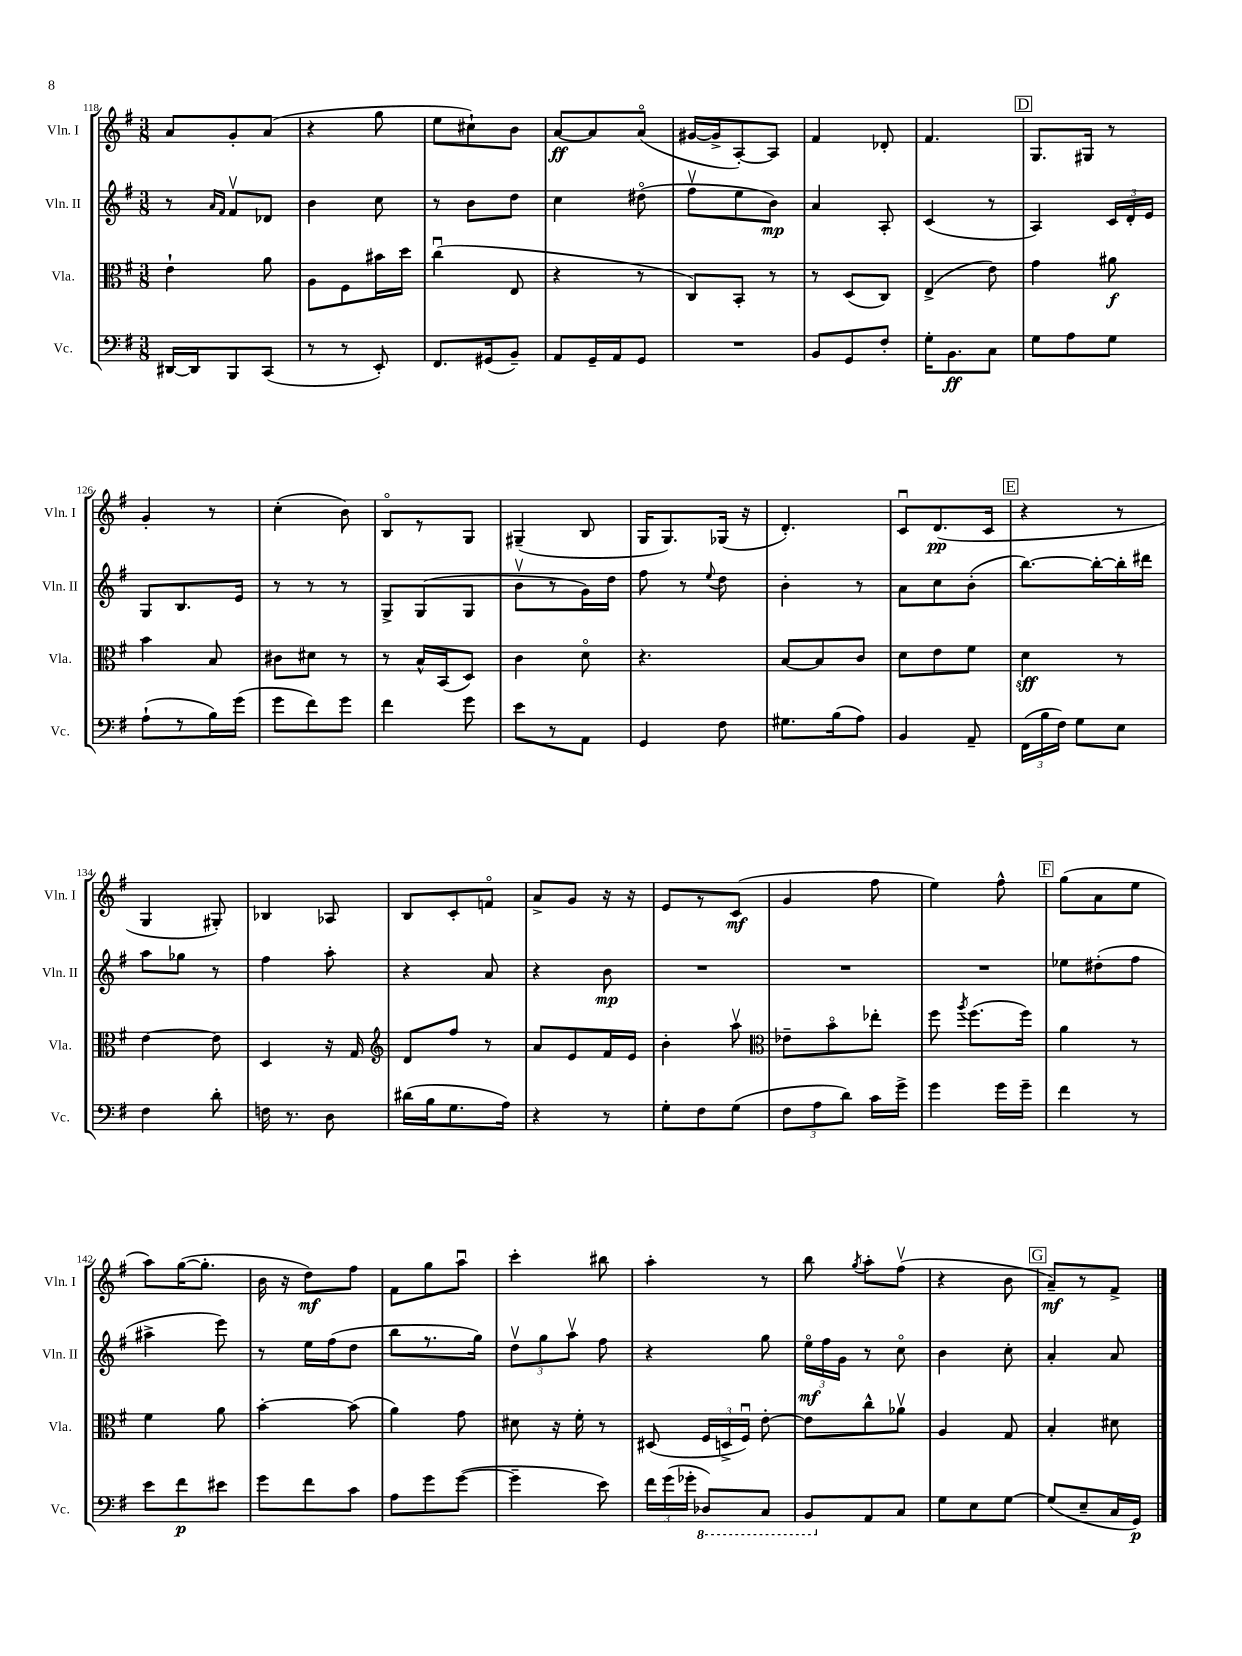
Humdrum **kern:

**kern	**dynam	**kern	**dynam	**kern	**dynam	**kern	**dynam
*part4	*part4	*part3	*part3	*part2	*part2	*part1	*part1
*staff4	*staff4	*staff3	*staff3	*staff2	*staff2	*staff1	*staff1
*I"Vc.	*	*I"Vla.	*	*I"Vln. II	*	*I"Vln. I	*
*I'Vc.	*	*I'Vla.	*	*I'Vln. II	*	*I'Vln. I	*
*clefF4	*	*clefC3	*	*clefG2	*	*clefG2	*
*k[f#]	*	*k[f#]	*	*k[f#]	*	*k[f#]	*
*M3/8	*	*M3/8	*	*M3/8	*	*M3/8	*
=118	=118	=118	=118	=118	=118	=118	=118
[16DD#X/LL	.	4e`\	.	8r	.	8a/L	.
16DD#/J]	.	.	.	.	.	.	.
.	.	.	.	16qqa/LL	.	.	.
.	.	.	.	16qqf#/JJ	.	.	.
8BBB/	.	.	.	8f#v/L	.	8g'/	.
(8CC/J	.	8a\	.	8d-X/J	.	(8a/J	.
=119	=119	=119	=119	=119	=119	=119	=119
8r	.	8A\L	.	4b\	.	4r	.
8r	.	8F#\	.	.	.	.	.
8EE'/)	.	16b#X\L	.	8cc\	.	8gg\	.
.	.	16dd\JJ	.	.	.	.	.
=120	=120	=120	=120	=120	=120	=120	=120
8.FF#/L	.	(4ccu\	.	8r	.	8ee\L	.
.	.	.	.	8b\L	.	8cc#X`\)	.
(16GG#X/k	.	.	.	.	.	.	.
8BB~/J)	.	8E/	.	8dd\J	.	8b\J	.
=121	=121	=121	=121	=121	=121	=121	=121
8AA/L	.	4r	.	4cc\	.	[8a/L	ff
16GG~/L	.	.	.	.	.	8a/]	.
16AA/J	.	.	.	.	.	.	.
8GG/J	.	8r	.	(8dd#X\	.	(8a/J	.
=122	=122	=122	=122	=122	=122	=122	=122
4.r	.	8C/L)	.	8ff#v\L	.	[16g#X/LL	.
.	.	.	.	.	.	16g#^/J]	.
.	.	8BB'/J	.	8ee\	.	[8A'/)	.
.	.	8r	.	8b\J)	mp	8A/J]	.
=123	=123	=123	=123	=123	=123	=123	=123
8BB/L	.	8r	.	4a/	.	4f#/	.
8GG/	.	(8D/L	.	.	.	.	.
8F#'/J	.	8C/J)	.	8A'/	.	8d-X'/	.
=124	=124	=124	=124	=124	=124	=124	=124
16G'\KL	.	(4E^/	.	(4c/	.	4.f#/	.
8.BB\	ff	.	.	.	.	.	.
8C\J	.	8e\)	.	8r	.	.	.
!!LO:REH:place=s1:t=D
=125	=125	=125	=125	=125	=125	=125	=125
8G\L	.	4g\	.	4A/)	.	8.G/L	.
8A\	.	.	.	.	.	.	.
.	.	.	.	.	.	16G#X/Jk	.
8G\J	.	8a#X\	f	24c/LL	.	8r	.
.	.	.	.	24d'/	.	.	.
.	.	.	.	24e/JJ	.	.	.
!!LO:LB:g=z
=126	=126	=126	=126	=126	=126	=126	=126
(8A`\L	.	4b\	.	8G/L	.	4g'/	.
8r	.	.	.	8.B/	.	.	.
16B\L)	.	8B/	.	.	.	8r	.
(16g\JJ	.	.	.	16e/Jk	.	.	.
=127	=127	=127	=127	=127	=127	=127	=127
8g\L	.	8c#X\L	.	8r	.	(4cc'\	.
8f#\)	.	8d#X\J	.	8r	.	.	.
8g\J	.	8r	.	8r	.	8b\)	.
=128	=128	=128	=128	=128	=128	=128	=128
4f#\	.	8r	.	8G^/L	.	8B/L	.
.	.	16B^^/LL	.	(8G/	.	8r	.
.	.	(16BB/J	.	.	.	.	.
8g\	.	8D/J)	.	8G/J	.	8G/J	.
=129	=129	=129	=129	=129	=129	=129	=129
8e\L	.	4c\	.	8bv\L	.	(4G#X~/	.
8r	.	.	.	8r	.	.	.
8AA\J	.	8d\	.	16g\L)	.	8B/	.
.	.	.	.	16dd\JJ	.	.	.
=130	=130	=130	=130	=130	=130	=130	=130
4GG/	.	4.r	.	8ff#\	.	16G/KL	.
.	.	.	.	.	.	8.G/)	.
.	.	.	.	8r	.	.	.
.	.	.	.	8qqee/	.	.	.
8F#\	.	.	.	8dd\	.	(16G-X/Jk	.
.	.	.	.	.	.	16r	.
=131	=131	=131	=131	=131	=131	=131	=131
8.G#X\L	.	[8B/L	.	4b'\	.	4.d'/)	.
.	.	8B/]	.	.	.	.	.
(16B\k	.	.	.	.	.	.	.
8A\J)	.	8c/J	.	8r	.	.	.
=132	=132	=132	=132	=132	=132	=132	=132
4BB/	.	8d\L	.	8a\L	.	8cu/L	.
.	.	8e\	.	8cc\	.	(8.d/	pp
8AA~/	.	8f#\J	.	(8b'\J	.	.	.
.	.	.	.	.	.	16c/Jk	.
!!LO:REH:place=s1:t=E
=133	=133	=133	=133	=133	=133	=133	=133
(24FF#\LL	.	4d\	sff	[8.bb\L)	.	4r	.
24B\	.	.	.	.	.	.	.
24F#\JJ)	.	.	.	.	.	.	.
8G\L	.	.	.	.	.	.	.
.	.	.	.	16bb'\L_	.	.	.
8E\J	.	8r	.	16bb'\]	.	8r	.
.	.	.	.	16ddd#X\JJ	.	.	.
!!LO:LB:g=z
=134	=134	=134	=134	=134	=134	=134	=134
4F#\	.	[4e\	.	8aa\L	.	4G/	.
.	.	.	.	8gg-X\J	.	.	.
8d'\	.	8e\]	.	8r	.	8G#X'/)	.
=135	=135	=135	=135	=135	=135	=135	=135
16Fn\	.	4D/	.	4ff#\	.	4B-X/	.
8.r	.	.	.	.	.	.	.
8D\	.	16r	.	8aa'\	.	8A-X/	.
.	.	16G/	.	.	.	.	.
=136	=136	=136	=136	=136	=136	=136	=136
*	*	*clefG2	*	*	*	*	*
(16d#X\LL	.	8d/L	.	4r	.	8B/L	.
16B\J	.	.	.	.	.	.	.
8.G\	.	8ff#/J	.	.	.	8c'/	.
.	.	8r	.	8a/	.	8fn/J	.
16A\Jk)	.	.	.	.	.	.	.
=137	=137	=137	=137	=137	=137	=137	=137
4r	.	8a/L	.	4r	.	8a^/L	.
.	.	8e/	.	.	.	8g/J	.
8r	.	16f#/L	.	8b\	mp	16r	.
.	.	16e/JJ	.	.	.	16r	.
=138	=138	=138	=138	=138	=138	=138	=138
8G'\L	.	4b'\	.	4.r	.	8e/L	.
8F#\	.	.	.	.	.	8r	.
(8G\J	.	8aav\	.	.	.	(8c/J	mf
=139	=139	=139	=139	=139	=139	=139	=139
*	*	*clefC3	*	*	*	*	*
12F#\L	.	8e-X~\L	.	4.r	.	4g/	.
12A\	.	.	.	.	.	.	.
.	.	8b\	.	.	.	.	.
12d\J)	.	.	.	.	.	.	.
16c\LL	.	8ee-X'\J	.	.	.	8ff#\	.
16g^\JJ	.	.	.	.	.	.	.
=140	=140	=140	=140	=140	=140	=140	=140
4g\	.	8ff#\	.	4.r	.	4ee\)	.
.	.	8qaa/	.	.	.	.	.
.	.	(8.ff#\L	.	.	.	.	.
16g\LL	.	.	.	.	.	8ff#^^\	.
16g~\JJ	.	16ff#\Jk)	.	.	.	.	.
!!LO:REH:place=s1:t=F
=141	=141	=141	=141	=141	=141	=141	=141
4f#\	.	4a\	.	8ee-X\L	.	(8gg\L	.
.	.	.	.	(8dd#X'\	.	8a\	.
8r	.	8r	.	8ff#\J	.	8ee\J	.
!!LO:LB:g=z
=142	=142	=142	=142	=142	=142	=142	=142
8e\L	.	4f#\	.	4aa#X^\	.	8aa\L)	.
8f#\	p	.	.	.	.	([16gg\K	.
.	.	.	.	.	.	8.gg'\J]	.
8e#X\J	.	8a\	.	8eee\)	.	.	.
=143	=143	=143	=143	=143	=143	=143	=143
8g\L	.	[4b'\	.	8r	.	16b\	.
.	.	.	.	.	.	16r	.
8f#\	.	.	.	16ee\LL	.	8dd\L)	mf
.	.	.	.	(16ff#\J	.	.	.
8c\J	.	(8b\]	.	8dd\J	.	8ff#\J	.
=144	=144	=144	=144	=144	=144	=144	=144
8A\L	.	4a\)	.	8bb\L	.	8f#\L	.
8g\	.	.	.	8.r	.	8gg\	.
([8g\J	.	8g\	.	.	.	8aau\J	.
.	.	.	.	16gg\Jk)	.	.	.
=145	=145	=145	=145	=145	=145	=145	=145
4g~\]	.	8d#X\	.	12ddv\L	.	4ccc'\	.
.	.	.	.	12gg\	.	.	.
.	.	16r	.	.	.	.	.
.	.	.	.	12aav\J	.	.	.
.	.	16f#'\	.	.	.	.	.
8e\)	.	8r	.	8ff#\	.	8bb#X\	.
=146	=146	=146	=146	=146	=146	=146	=146
24f#\LL	.	(8D#X/	.	4r	.	4aa'\	.
(24g\	.	.	.	.	.	.	.
24g-X'\JJ	.	.	.	.	.	.	.
*8ba	*	*	*	*	*	*	*
8DD-X/L)	.	24F#/LL	.	.	.	.	.
.	.	24Dn^/	.	.	.	.	.
.	.	24F#u/JJ)	.	.	.	.	.
8CC/J	.	[8e'\	.	8gg\	.	8r	.
=147	=147	=147	=147	=147	=147	=147	=147
8BBB/L	.	8e\L]	.	24ee\LL	mf	8bb\	.
.	.	.	.	24ff#\	.	.	.
.	.	.	.	24g\JJ	.	.	.
.	.	.	.	.	.	8qgg/	.
*X8ba	*	*	*	*	*	*	*
8AA/	.	8cc^^\	.	8r	.	8aa'\L	.
8C/J	.	8a-Xv\J	.	8cc\	.	(8ff#v\J	.
=148	=148	=148	=148	=148	=148	=148	=148
8G\L	.	4A/	.	4b\	.	4r	.
8E\	.	.	.	.	.	.	.
[8G\J	.	8G/	.	8cc'\	.	8b\	.
!!LO:REH:place=s1:t=G
=149	=149	=149	=149	=149	=149	=149	=149
(8G/L]	.	4B'/	.	4a'/	.	8a~/L)	mf
8E~/	.	.	.	.	.	8r	.
16C/L	.	8d#X\	.	8a/	.	8f#^/J	.
16GG/JJ)	p	.	.	.	.	.	.
==	==	==	==	==	==	==	==
*-	*-	*-	*-	*-	*-	*-	*-
